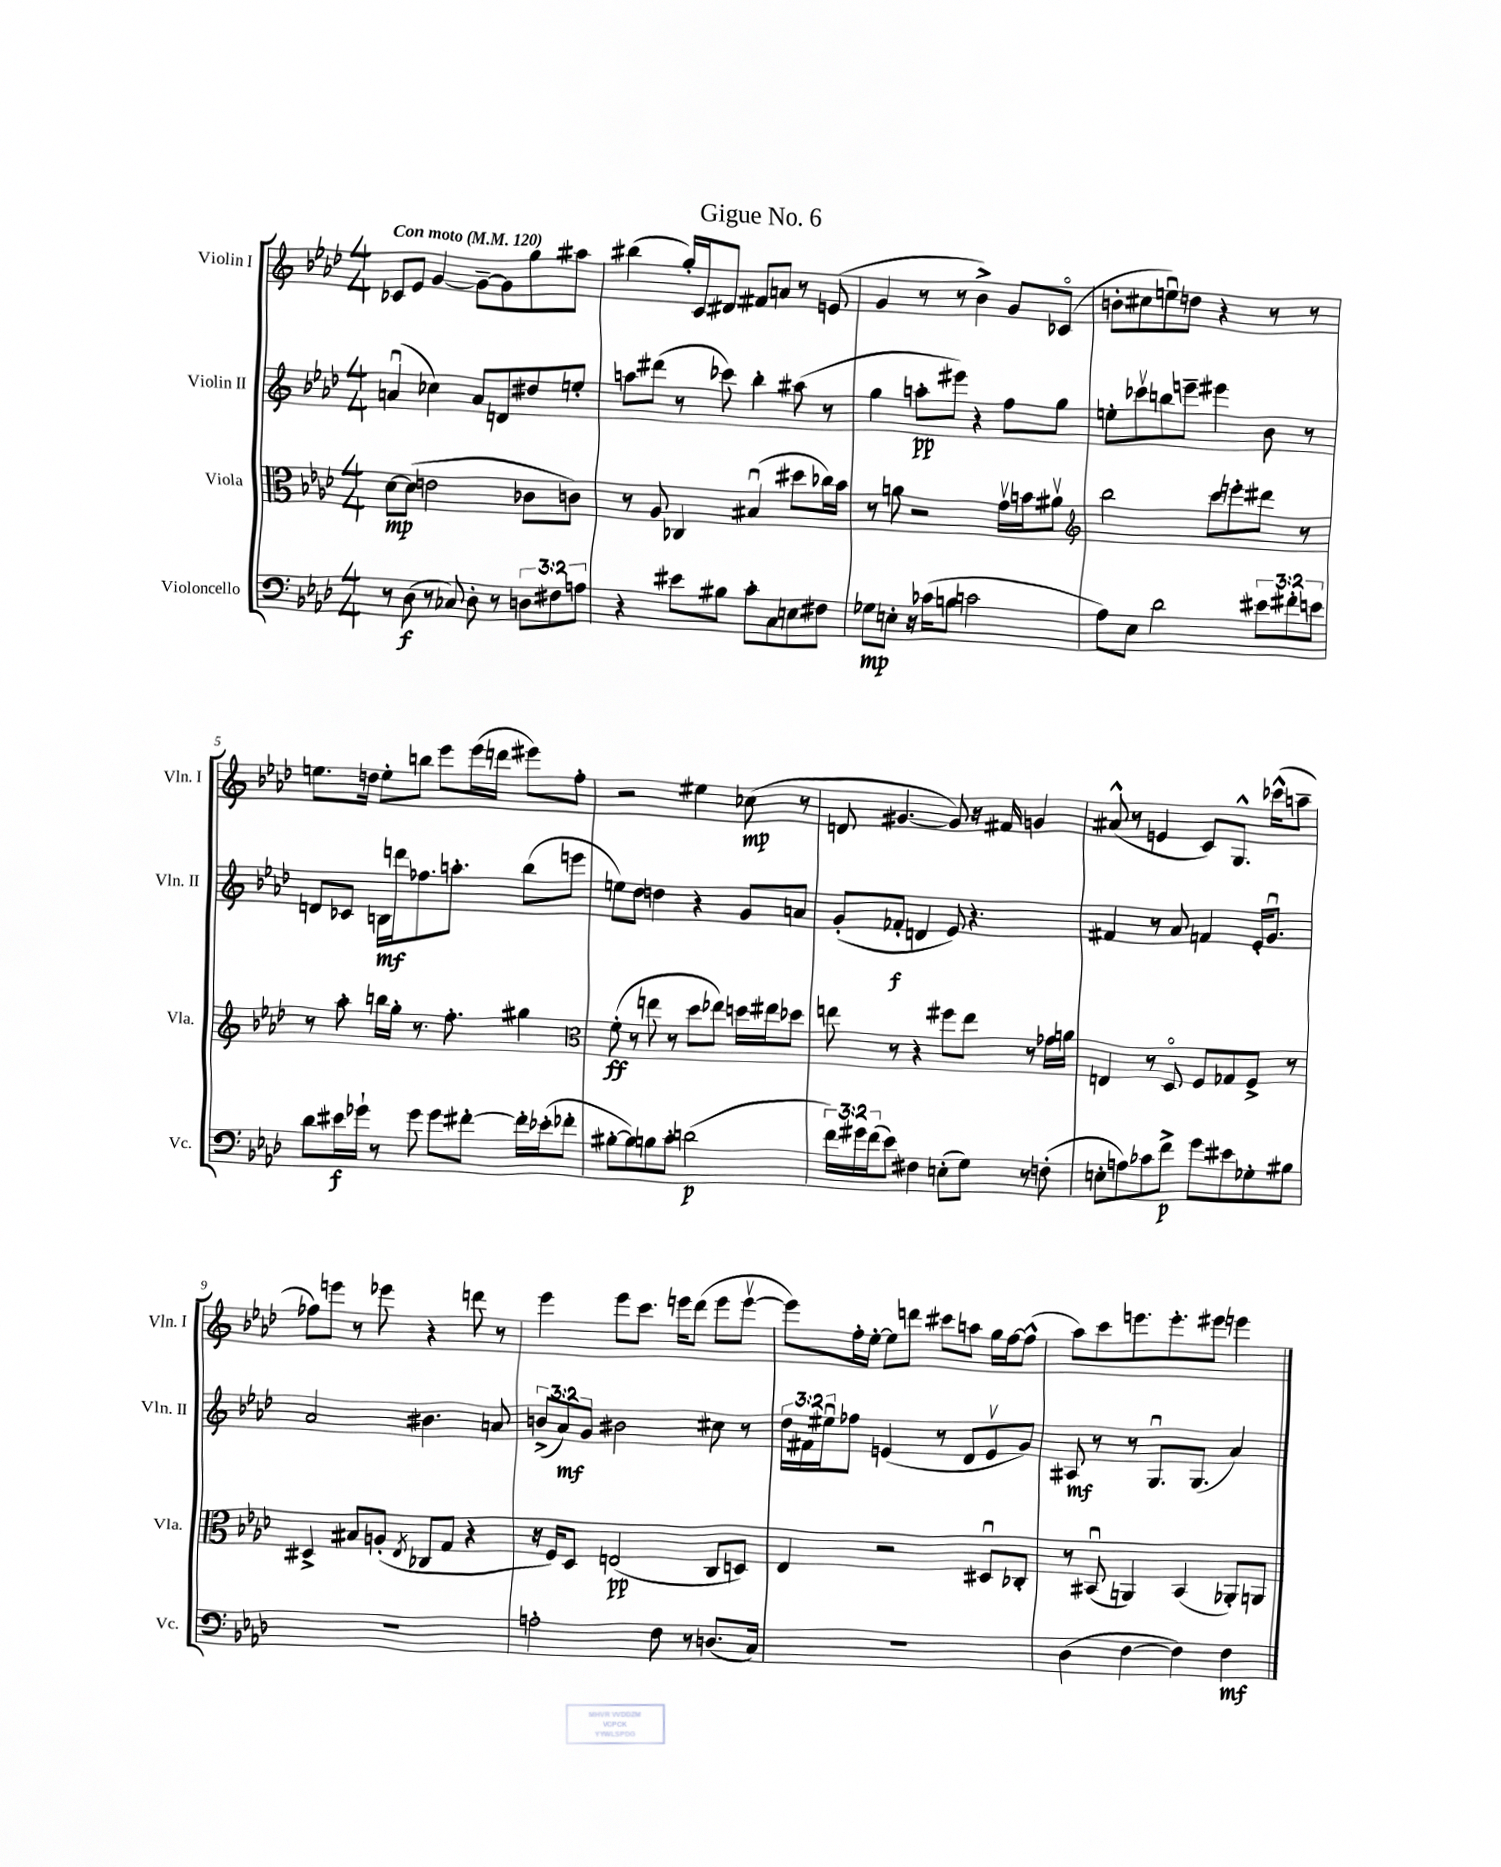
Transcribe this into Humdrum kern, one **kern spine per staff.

**kern	**dynam	**kern	**dynam	**kern	**dynam	**kern	**dynam
*part4	*part4	*part3	*part3	*part2	*part2	*part1	*part1
*staff4	*staff4	*staff3	*staff3	*staff2	*staff2	*staff1	*staff1
*I"Violoncello	*	*I"Viola	*	*I"Violin II	*	*I"Violin I	*
*I'Vc.	*	*I'Vla.	*	*I'Vln. II	*	*I'Vln. I	*
*clefF4	*	*clefC3	*	*clefG2	*	*clefG2	*
*k[b-e-a-d-]	*	*k[b-e-a-d-]	*	*k[b-e-a-d-]	*	*k[b-e-a-d-]	*
*M4/4	*	*M4/4	*	*M4/4	*	*M4/4	*
*MM120	*	*MM120	*	*MM120	*	*MM120	*
=1	=1	=1	=1	=1	=1	=1	=1
!	!	!	!	!	!	!LO:TX:a:B:t=Con moto	!
8r	.	[8d-\L	mp	(4anu/	.	8c-X/L	.
(8D-\	f	(8d-\J]	.	.	.	8e-/J	.
8r	.	2en\	.	4cc-X\)	.	[4g/	.
8C-X/)	.	.	.	.	.	.	.
8D-'\	.	.	.	8a/L	.	8g~\L_	.
8r	.	.	.	8dn/	.	8g\]	.
12Dn\L	.	8c-X\L	.	8dd#X/	.	8gg\	.
12F#X\	.	.	.	.	.	.	.
.	.	8cn\J)	.	8een'/J	.	8aa#X\J	.
12An\J	.	.	.	.	.	.	.
=2	=2	=2	=2	=2	=2	=2	=2
4r	.	8r	.	8aan\L	.	(4bb#X\	.
.	.	8A-/	.	(8ddd#X\J	.	.	.
8e#X\L	.	4C-X/	.	8r	.	16gg'/LL)	.
.	.	.	.	.	.	16c/J	.
8B#X\J	.	.	.	8ccc-X\)	.	8d#X/J	.
8c'\L	.	(4B#Xu/	.	4bb-'\	.	8f#X/L	.
8C\	.	.	.	.	.	8an/J	.
8En\	.	8dd#X\L	.	(8aa#X\	.	8r	.
8F#X\J	.	16cc-X\L)	.	8r	.	(8en/	.
.	.	16b-\JJ	.	.	.	.	.
=3	=3	=3	=3	=3	=3	=3	=3
8G-X\L	mp	8r	.	4gg\	.	4g/	.
8En'\J	.	8an\	.	.	.	.	.
16r	.	2r	.	8aan'\L	pp	8r	.
(16c-X\KL	.	.	.	.	.	.	.
8Bn\J	.	.	.	8eee#X\J)	.	8r	.
2cn\	.	.	.	4r	.	4b-^\)	.
.	.	16gv\LL	.	8ff\L	.	8g/L	.
.	.	16bn\J	.	.	.	.	.
.	.	8a#Xv\J	.	8gg\J	.	(8c-X/J	.
=4	=4	=4	=4	=4	=4	=4	=4
*	*	*clefG2	*	*	*	*	*
8A-\L)	.	2bb-\	.	8een'\L	.	8bn'\L	.
8E-\J	.	.	.	8ccc-Xv\	.	8cc#X\	.
2d-\	.	.	.	8bbn\	.	8eenu\)	.
.	.	.	.	8eeen~\J	.	8ddn\J	.
.	.	8ccc\L	.	4eee#X\	.	4r	.
.	.	8eeen'\	.	.	.	.	.
12e#X\L	.	8ddd#X\J	.	8b-\	.	8r	.
12f#X'\	.	.	.	.	.	.	.
.	.	8r	.	8r	.	8r	.
12en\J	.	.	.	.	.	.	.
!!LO:LB:g=z
=5	=5	=5	=5	=5	=5	=5	=5
8d-\L	.	8r	.	8dn/L	.	8.een\L	.
16e#X\L	f	8aa-'\	.	8c-X/J	.	.	.
16g-X`\JJ	.	.	.	.	.	16ddn\Jk	.
8r	.	16bbn\LL	.	16Bn\LL	mf	8ee'\L	.
.	.	16gg'\JJ	.	16dddn\J	.	.	.
8g-\	.	8.r	.	8.ff-X\	.	8bbn\J	.
8g-\L	.	.	.	.	.	8eee-\L	.
.	.	8.ff'\	.	8.aan'\J	.	.	.
[8f#X'\J	.	.	.	.	.	(16eee-\L	.
.	.	.	.	.	.	16dddn\JJ	.
16f#'\LL]	.	4gg#X\	.	(8bb-\L	.	8eee#X\L)	.
(16e-X'\J	.	.	.	.	.	.	.
8f-X'\J	.	.	.	8eeen\J	.	8ff'\J	.
=6	=6	=6	=6	=6	=6	=6	=6
*	*	*clefC3	*	*	*	*	*
[8B#X'\L	.	(8f'\	ff	8een\L)	.	2r	.
8B#\])	.	8r	.	8dd-\J	.	.	.
8Bn\	.	8een\	.	4ddn\	.	.	.
8c'\J	.	8r	.	.	.	.	.
(2dn\	p	8dd-\L	.	4r	.	4ee#X\	.
.	.	8ee-X\J)	.	.	.	.	.
.	.	16ddn\LL	.	8g/L	.	(8cc-X\	mp
.	.	16ee#X\J	.	.	.	.	.
.	.	8dd-X\J	.	8an/J	.	8r	.
=7	=7	=7	=7	=7	=7	=7	=7
24f\LL)	.	8een\	.	(8g'/L	.	8dn/	.
24g#X\	.	.	.	.	.	.	.
(24f\J	.	.	.	.	.	.	.
8e-\J)	.	8r	.	8f-X'/J	f	[4.g#X/	.
4F#X\	.	4r	.	4dn/	.	.	.
(8En'\L	.	8ff#X\L	.	8e-/)	.	8g#/])	.
8G\J)	.	8ee\J	.	4.r	.	16r	.
.	.	.	.	.	.	16f#X/	.
8r	.	8r	.	.	.	4gn/	.
(8Fn'\	.	16g-X\LL	.	.	.	.	.
.	.	16an\JJ	.	.	.	.	.
=8	=8	=8	=8	=8	=8	=8	=8
8En'\L	.	4En/	.	4f#X/	.	(8a#X^^/	.
8An\)	.	.	.	.	.	8r	.
8c-X\	.	8r	.	8r	.	4en/	.
8f^\J	p	8D-/	.	8a-/	.	.	.
8g\L	.	8F/L	.	4fn/	.	8c/L)	.
8e#X\	.	8G-X/	.	.	.	8.G^^/J	.
8G-X'\	.	8F^/J	.	16e-'/KL	.	.	.
.	.	.	.	8.gu/J	.	(16ccc-X^^\KL	.
8B#X\J	.	8r	.	.	.	8aan~\J	.
!!LO:LB:g=z
=9	=9	=9	=9	=9	=9	=9	=9
1r	.	4D#X^/	.	2a-/	.	8ff-X\L)	.
.	.	.	.	.	.	8eeen\J	.
.	.	8B#X/L	.	.	.	8r	.
.	.	(8An'/J	.	.	.	8eee-X\	.
.	.	8qE-/	.	.	.	.	.
.	.	8C-X/L	.	4.b#X\	.	4r	.
.	.	8G/J	.	.	.	.	.
.	.	4r	.	.	.	8dddn\	.
.	.	.	.	8an/	.	8r	.
=10	=10	=10	=10	=10	=10	=10	=10
2An'\	.	16r	.	(12bn^/L	.	4eee-\	.
.	.	16F/KL)	.	.	.	.	.
.	.	.	.	12a-/)	mf	.	.
.	.	8D-/J	.	.	.	.	.
.	.	.	.	12g/J	.	.	.
.	.	(2En/	pp	2b#X\	.	8eee-\L	.
.	.	.	.	.	.	8.ccc\J	.
8F\	.	.	.	.	.	.	.
.	.	.	.	.	.	16eeen\KL	.
8r	.	.	.	.	.	(8ddd-\J	.
(8.Dn/L	.	8C/L	.	8cc#X\	.	8eee\L	.
.	.	8Dn/J)	.	8r	.	[8eeev\J	.
16C/Jk)	.	.	.	.	.	.	.
=11	=11	=11	=11	=11	=11	=11	=11
1r	.	4E-/	.	24dd-\LL	.	8eee\L])	.
.	.	.	.	24f#X\	.	.	.
.	.	.	.	24ee#Xu\J	.	.	.
.	.	.	.	8ff-X\J	.	16ff'\L	.
.	.	.	.	.	.	[16ee-'\JJ	.
.	.	2r	.	(4en/	.	8ee-\L]	.
.	.	.	.	.	.	8dddn\J	.
.	.	.	.	8r	.	8ccc#X\L	.
.	.	.	.	8d-/L	.	8aan\J	.
.	.	8D#Xu/L	.	8ev/	.	16gg\LL	.
.	.	.	.	.	.	[16ff\J	.
.	.	8C-X'/J	.	8g/J)	.	(8ff^^\J]	.
=12	=12	=12	=12	=12	=12	=12	=12
(4D-\	.	8r	.	8A#X/	mf	8aa-\L)	.
.	.	(8BB#Xu/	.	8r	.	8ccc\	.
[4F\	.	4AAn/)	.	8r	.	8.eeen\	.
.	.	.	.	8.Gu/L	.	.	.
.	.	.	.	.	.	8.eee'\	.
4F\])	.	(4BB#/	.	.	.	.	.
.	.	.	.	(8.G/J	.	.	.
.	.	.	.	.	.	8eee#X\J	.
4F\	mf	8AA-X'/L)	.	4a-/)	.	4eeen\	.
.	.	8AAn/J	.	.	.	.	.
==	==	==	==	==	==	==	==
*-	*-	*-	*-	*-	*-	*-	*-
